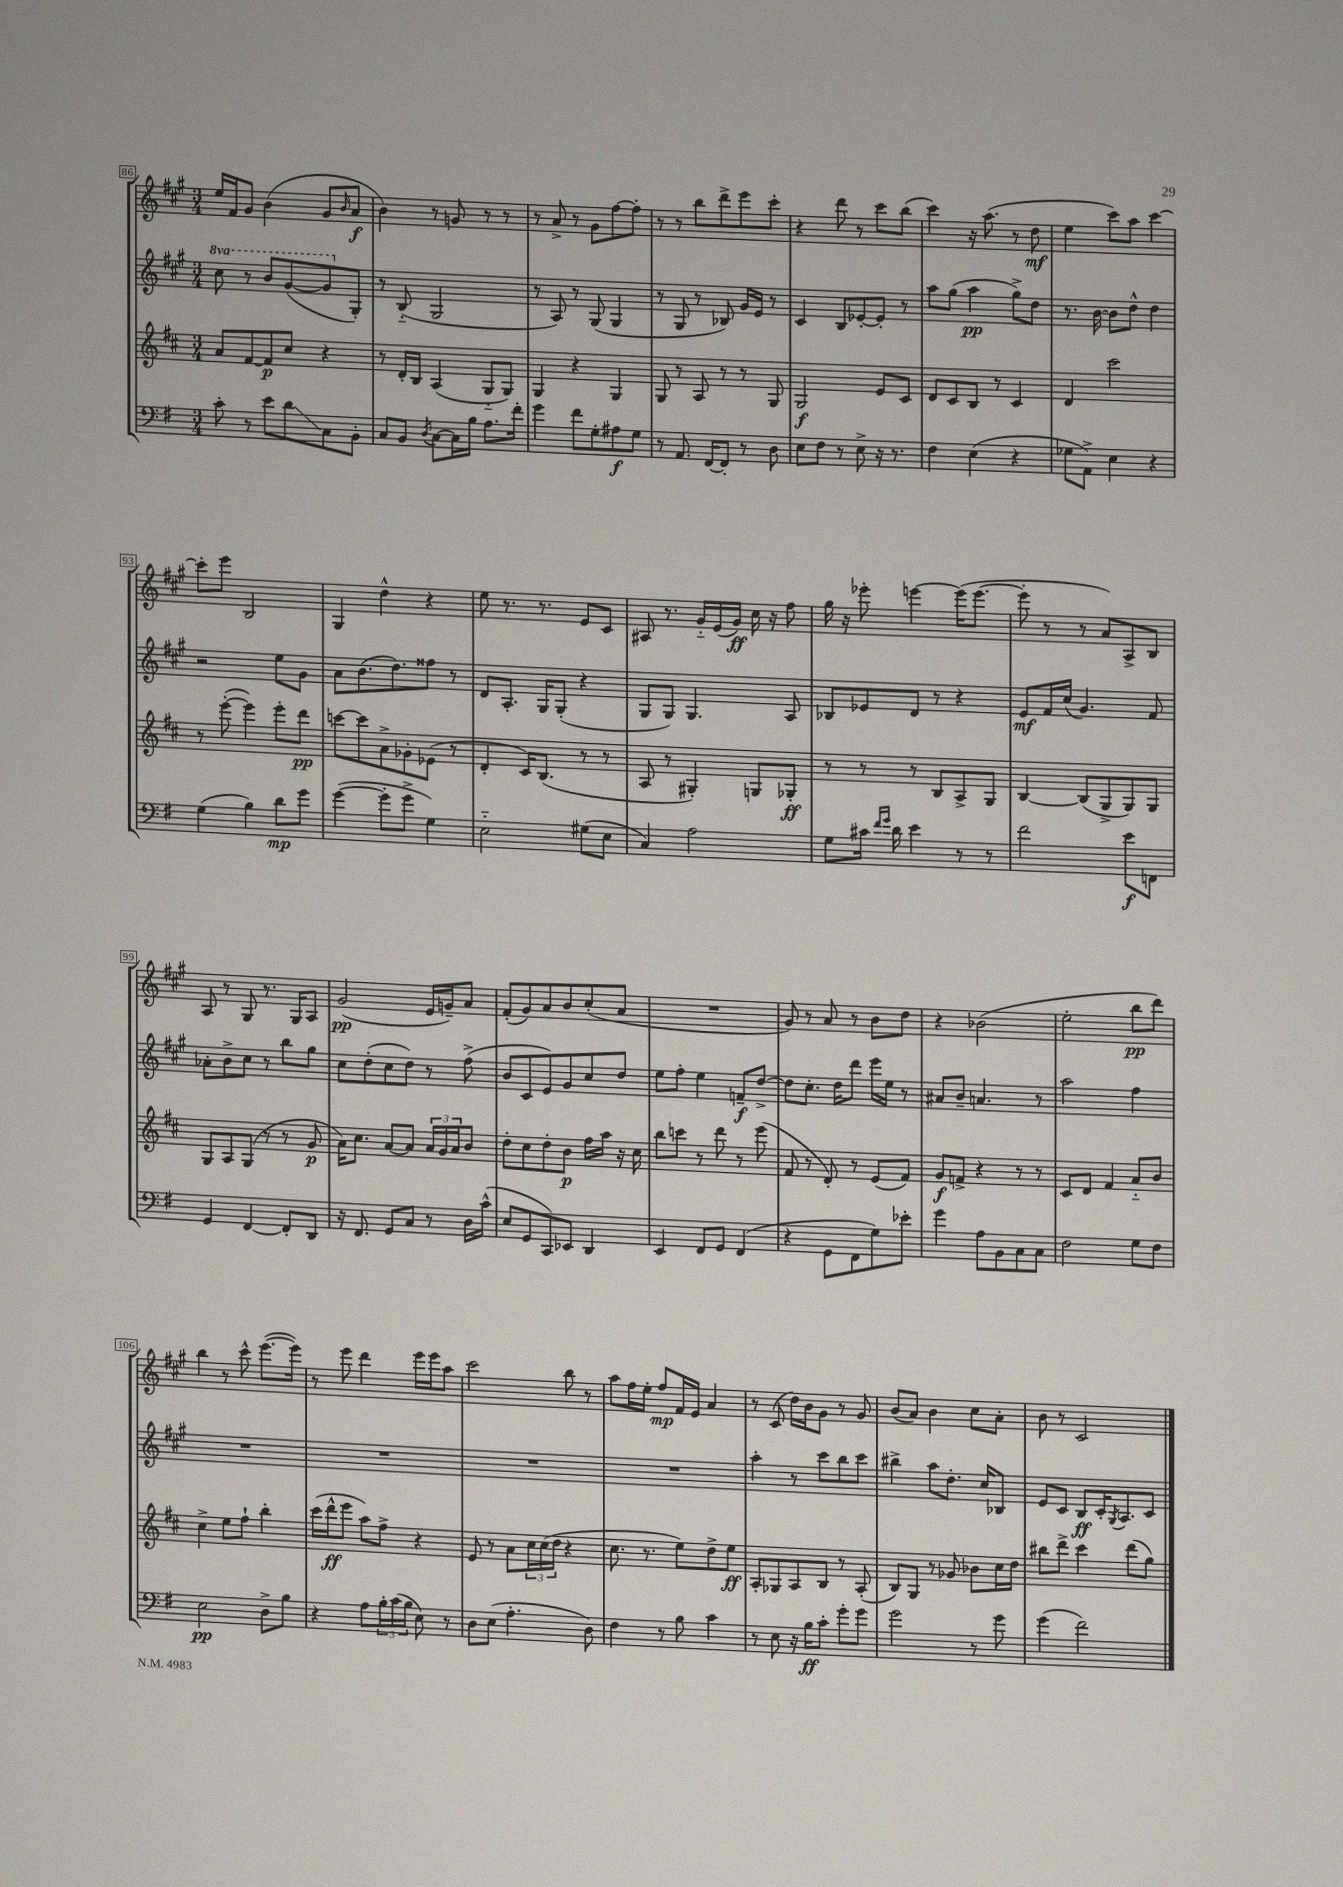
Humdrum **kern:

**kern	**kern	**kern	**kern
*staff4	*staff3	*staff2	*staff1
*clefF4	*clefG2	*clefG2	*clefG2
*k[f#]	*k[f#c#]	*k[f#c#g#]	*k[f#c#g#]
*M3/4	*M3/4	*M3/4	*M3/4
8c'	8a	8ccc#	16ee
.	.	.	16f#
8r	[8f#	8r	8g#
8e	8f#]	8bb	(4b
8d	8cc#	([8gg#	.
8C	4r	8gg#]	8g#
.	.	.	16qqb
8BB'	.	8G#')	8a
=	=	=	=
8C	8r	8r	4b)
8BB	16d'	(8B'~	.
.	16B	.	.
8qD	.	.	.
[8C	(4A	2G#	8r
16C]	.	.	8g
16B	.	.	.
8.A	8G'~	.	8r
.	8G)	.	8r
16f#'	.	.	.
=	=	=	=
4g	4G	8r	8r
.	.	8A)	8a^
8f#	4r	8r	8r
8G'	.	(8G#	8g#
8A#	4G	4G#	[8ff#
8G	.	.	8ff#']
=	=	=	=
8r	8G	8r	8r
8.AA	8r	8G#	8r
.	8A	8r	8bb
[16FF#	.	.	.
8FF#']	8r	8B-)	8ddd^
8r	8r	16g#	8eee
.	.	16e	.
8D	8G	8r	8ccc#'
=	=	=	=
8E	2G	4c#	4r
8F#	.	.	.
8r	.	8B	8ddd
8E^	.	[8e-'	8r
16r	8e	8e-']	8ccc#
8.r	.	.	.
.	8c#	8r	(8bb
=	=	=	=
4F#	8d	8aa	4ccc#)
.	8c#	(8gg#	.
(4E	8B	4aa	16r
.	.	.	(8.aa
.	8r	.	.
4r	4c#	8gg#^)	8r
.	.	8dd	8dd
=	=	=	=
8G-	4d	8.r	4ee
8AA^)	.	.	.
.	.	[16b	.
4E	2ccc#	8b]	8ccc#)
.	.	8dd^^	8aa
4r	.	4dd	[4ccc#
=	=	=	=
(4G	8r	2r	8ccc#']
.	([8eee'	.	8eee
4B)	4eee])	.	2B
8d	8eee'	8ee	.
8g	8ddd	8g#	.
=	=	=	=
([4g	[8ccc	8a	4G#
.	8ccc]	(8.b	.
8g']	8a^	.	4dd^^
.	.	8.dd)	.
8g^	8g-'	.	.
4G)	(8e-	8ff##	4r
.	8r	8r	.
=	=	=	=
2E'~	4d'	8d	8ee
.	.	8.A'	8.r
.	16c#)	.	.
.	(8.B	16G#	8.r
.	.	(8G#'	.
(8G#	8r	4r	8e
8E	8r	.	8c#
=	=	=	=
4C)	8A	8G#	8A#
.	8r	8G#)	8.r
2A	4G#')	4.G#	.
.	.	.	16g#'~
.	.	.	(16e
.	.	.	16g#)
.	8G	.	16cc#
.	.	.	16r
.	8G-'	8A	8ff#
=	=	=	=
8G	8r	8B-	16gg#
.	.	.	16r
16c#	8r	8e-	8eee-'
16qqf#	.	.	.
16qqg	.	.	.
16d	.	.	.
4e	8r	8d	[4eee
.	8B	8r	.
8r	8A^	4r	(16eee]
.	.	.	[8.eee
8r	8G	.	.
=	=	=	=
2f#	[4B	8e	8eee']
.	.	16f#	8r
.	.	(16cc#	.
.	(8B]	4.g#)	8r
.	8G^	.	8a)
8e	8G)	.	8A^
8FF	8G	8f#	8B
=	=	=	=
4GG	8G	8a-'	8A
.	8A	8b^	8r
[4FF#	(8G	8cc#	8G#
.	8r	8r	8.r
8FF#']	8r	8bb	.
.	.	.	16G#
8DD	8g	8gg#	8A
=	=	=	=
16r	16a)	8cc#	(2g#
8.FF#	8.cc#	.	.
.	.	(8dd'	.
8GG	[8a	8cc#	.
8C	8a]	8dd)	.
8r	24a	8r	16e
.	24g	.	.
.	.	.	16g~)
.	24a	.	.
16D	8b	(8ff#^	8a
(16c^^	.	.	.
=	=	=	=
8E	8dd'	8b	(8f#'
8GG	8cc#	8c#	8g#)
8CC)	8dd'	8e)	8a
8EE-	8b	8g#	8b
4DD	16ff#	8cc#	(8cc#'
.	16aa	.	.
.	16r	8dd	8a
.	16cc#	.	.
=	=	=	=
4EE	8bb	8ee	2.r
.	8ccc	8ff#'	.
8FF#	8r	4ee	.
8GG	8ddd	.	.
(4FF#	8r	8f~	.
.	(8eee	[8dd^	.
=	=	=	=
4r	8f#	8dd]	8g#)
.	8r	8.cc#'	8r
8GG	8d')	.	8a
.	.	16dd	.
8FF#	8r	8ddd	8r
8G)	(8e	16eee	8b
.	.	16ee	.
8e-'	8f#)	8r	8dd
=	=	=	=
4g	8g	8a#	4r
.	8f^	8b~	.
8A	4r	4.a	(2b-
8BB	.	.	.
8C	8r	.	.
8C	8r	8r	.
=	=	=	=
2F#	8c#	2aa	2ee'
.	8d	.	.
.	4f#	.	.
8G	8a'~	4ff#	8bb
8F#	8b	.	8ddd)
=	=	=	=
2E	4cc#^	2.r	4bb
.	8ee	.	8r
.	8ff#`	.	8ccc#^^
8D^	4bb'	.	([8.eee
8B	.	.	.
.	.	.	16eee])
=	=	=	=
4r	(16ccc#	2.r	8r
.	16ddd^^	.	.
.	8eee	.	8eee
8A	8aa)	.	4ddd
24B'	8ff#^	.	.
(24c	.	.	.
24B	.	.	.
8E)	4r	.	16eee
.	.	.	16eee
8r	.	.	8aa
=	=	=	=
8D	8e	2.r	2ccc#
(8E	8r	.	.
4.A'	8a	.	.
.	24cc#	.	.
.	(24cc#	.	.
.	24dd	.	.
.	4r	.	8bb
8D)	.	.	8r
=	=	=	=
4F#	8.cc#	2.r	8aa
.	.	.	16ff#
.	8.r	.	16ee'
8r	.	.	8ff#
8B	8ee)	.	16f#
.	.	.	16e
4c	8dd^	.	4a
.	8ee	.	.
=	=	=	=
8r	8A'	4aa'	8r
8E	8G-	.	(8c#
16r	8A	8r	16dd)
16B	.	.	16b
8c'	8B	8ccc#	8g#
8g'	8r	8bb	8r
8g	(8A'	8ccc#	8g#
=	=	=	=
2g	8B)	4bb#^	(8b
.	8G	.	8a)
.	8r	8aa	4b
.	8g-	8.dd'	.
8r	8b-	.	8cc#
.	.	16cc#	.
8g	16cc#	8B-	8a'
.	16dd	.	.
=	=	=	=
(4g	8bb#	8e	8b
.	8ddd^	8c#	8r
2f#)	4ccc#	8B	2c#
.	.	16c#'	.
.	.	8qG#	.
.	.	8.A	.
.	(8ddd	.	.
.	8gg)	8c#	.
==	==	==	==
*-	*-	*-	*-
